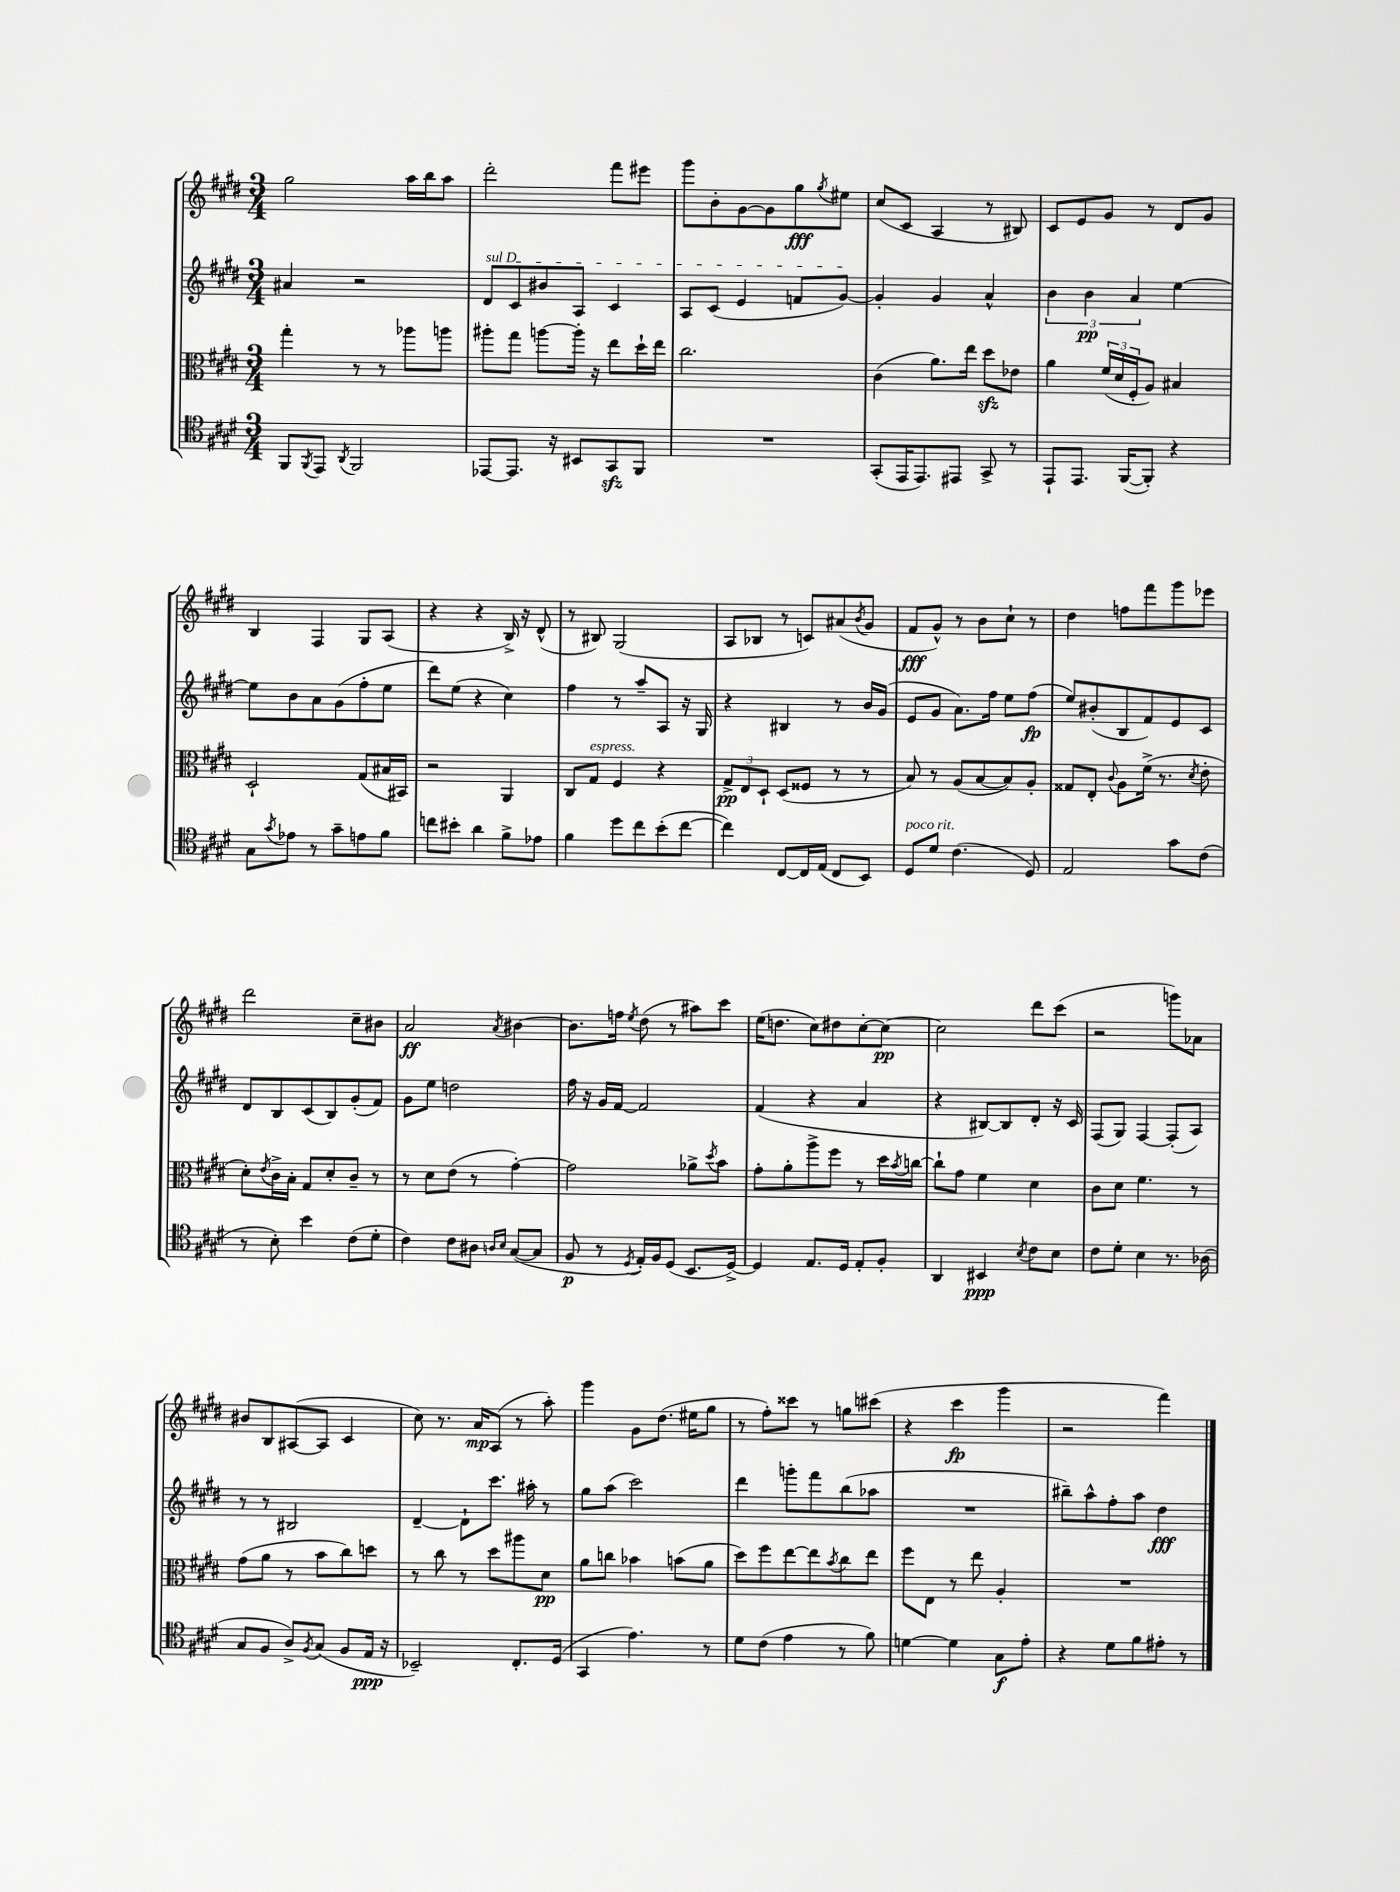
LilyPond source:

<<
\new StaffGroup <<
\new Staff = "s0" {
    \clef treble \key e \major \numericTimeSignature \time 3/4
    gis''2 a''16 b''16 a''8 |
    dis'''2-. fis'''8 eis'''8 |
    gis'''8 b'8-. gis'8~ gis'8 gis''8\fff \acciaccatura { gis''8 } eis''8 |
    cis''8( cis'8 a4 r8 bis8) |
    cis'8 e'8 gis'8 r8 dis'8 gis'8 |
    b4 fis4 gis8 a8( |
    r4 r4 b16->) r16 dis'8-^( |
    r8 bis8) gis2( |
    a8 bes8 r8 c'8) ais'8( \acciaccatura { b'8 } gis'8 |
    fis'8\fff gis'8-^) r8 b'8 cis''8-! r8 |
    dis''4 f''8 fis'''8 gis'''8 ees'''8 |
    dis'''2 cis''8-- bis'8 |
    a'2\ff \acciaccatura { a'8 } bis'4~ |
    bis'8. f''16 \acciaccatura { e''8 } dis''8( r8 ais''8) cis'''8 |
    e''16( d''8. cis''8) dis''8 cis''8~-. cis''8~\pp |
    cis''2 dis'''8 cis'''8( |
    r2 g'''8) aes'8 |
    bis'8 b8 ais8~( ais8 cis'4 |
    cis''8) r8. a'16\mp a8( r8 a''8-.) |
    gis'''4 gis'8 dis''8.( eis''16 gis''8 |
    r8 fis''8-.) cisis'''8 r8 g''8 cis'''8( |
    r4 cis'''4\fp gis'''4 |
    r2 fis'''4) \bar "|." |
}
\new Staff = "s1" {
    \clef treble \key e \major \numericTimeSignature \time 3/4
    ais'4 r2 |
    \once \override TextSpanner.bound-details.left.text = \markup { \italic "sul D" } dis'8\startTextSpan cis'8 bis'8 a8 cis'4 |
    a8 cis'8( e'4 f'8 gis'8~\stopTextSpan) |
    gis'4-. gis'4 a'4-^ |
    \tuplet 3/2 { b'4 b'4\pp a'4 } e''4~ |
    e''8 b'8 a'8 gis'8( fis''8-. e''8 |
    dis'''8) e''8( r4 cis''4) |
    fis''4 r8 a''8-- a8 r16 gis16 |
    r4 bis4 r8 b'16 gis'16( |
    e'8 gis'8 a'8.) fis''16 e''8 fis''8\fp( |
    e''8) bis'8-.( b8 fis'8) e'8 cis'8 |
    dis'8 b8 cis'8( b8) gis'8-.( fis'8) |
    gis'8 e''8 d''2 |
    fis''16 r16 gis'16 fis'16~ fis'2 |
    fis'4( r4 a'4 |
    r4 bis8~) bis8 dis'8-. r16 cis'16 |
    fis8( gis8) fis4~ fis8-.( a8) |
    r8 r8 bis2 |
    dis'4~-- dis'8-! cis'''8. ais''16-. r8 |
    gis''8 a''8( cis'''2) |
    dis'''4 g'''8-. fis'''8 b''8( aes''8 |
    R2. |
    bis''8--) a''8-^ fis''8-. a''8 dis''4\fff \bar "|." |
}
\new Staff = "s2" {
    \clef alto \key e \major \numericTimeSignature \time 3/4
    gis''4-. r8 r8 aes''8 a''8 |
    ais''8-. gis''8 a''8~ a''16-. r16 e''8 dis''16-! e''16 |
    cis''2. |
    cis'4( a'8.) e''16 dis''8\sfz ees'8 |
    a'4 \tuplet 3/2 { fis'16( dis'16 fis16-. } a8) bis4 |
    dis2-! gis8( bis16 bis,16) |
    r2 a,4 |
    cis8 gis8^\markup { \italic "espress." } fis4 r4 |
    \tuplet 3/2 { gis8->\pp e8 dis8-! } dis8( fisis8 r8 r8 |
    b8) r8 a8( b8~ b8) a8-. |
    gisis8 e8-. \appoggiatura { cis'8 } a8 fis'16->( r8. \acciaccatura { dis'8 } e'8-. |
    dis'8-.) \acciaccatura { e'8 } cis'16-> b16-. gis8 dis'8-. cis'8-- r8 |
    r8 dis'8 e'8( r8 gis'4~-.) |
    gis'2 aes'8-> \acciaccatura { dis''8 } b'8 |
    gis'8-. a'8-. a''8-> fis''8 r8 dis''16 \acciaccatura { b'8 } c''16~ |
    c''8-! gis'8 fis'4 dis'4 |
    cis'8 dis'8 fis'4. r8 |
    gis'8( a'8 r8 b'8 cis''8) d''8 |
    r8 cis''8 r8 dis''8 ais''8 dis'8\pp |
    a'8 c''8 bes'4 b'8( a'8 |
    dis''8) fis''8 e''8~ e''8 \acciaccatura { b'8 } cis''8 e''8 |
    fis''8 e8 r8 e''8 a4-. |
    R2. \bar "|." |
}
\new Staff = "s3" {
    \clef tenor \key e \major \numericTimeSignature \time 3/4
    fis,8 \acciaccatura { fis,8 } e,8 \acciaccatura { a,8 } fis,2 |
    ees,8~ ees,8. r16 bis,8 gis,8\sfz fis,8 |
    R2. |
    gis,8-.( e,16 e,8.) eis,8 gis,8-> r8 |
    e,8-! e,8. fis,16~( fis,8-.) r4 |
    gis8 \acciaccatura { gis'8 } ees'8 r8 gis'8-- e'8 fis'8 |
    c''8 bis'8-. a'4 fis'8-> ees'8 |
    fis'4 dis''8 cis''8 b'8-.( cis''8~ |
    cis''4) cis8~ cis16 e16( cis8 b,8) |
    dis8^\markup { \italic "poco rit." } dis'8 cis'4.( dis8) |
    e2 gis'8 cis'8( |
    r8 b8-.) b'4 cis'8( dis'8-. |
    cis'4) cis'8 ais8 \grace { a16 b16 } gis8~( gis8 |
    fis8\p r8 \acciaccatura { dis8 } e16-.) fis16 dis8( b,8. dis16~->) |
    dis4 e8. dis16 e8-. fis8-. |
    a,4 bis,4\ppp \acciaccatura { b8 } cis'8 b8 |
    cis'8 dis'8-. b4 r8. aes16( |
    gis8 fis8 a8->) \acciaccatura { fis8 } gis8( fis8 e16\ppp r16 |
    bes,2--) cis8.-. dis16( |
    gis,4 e'4.) r8 |
    dis'8 cis'8( e'4 r8 fis'8) |
    d'4~ d'4 gis8\f e'8-. |
    r4 dis'8 fis'8 eis'8-. r8 \bar "|." |
}
>>
>>
\layout { \context { \Score \remove "Bar_number_engraver" } }
